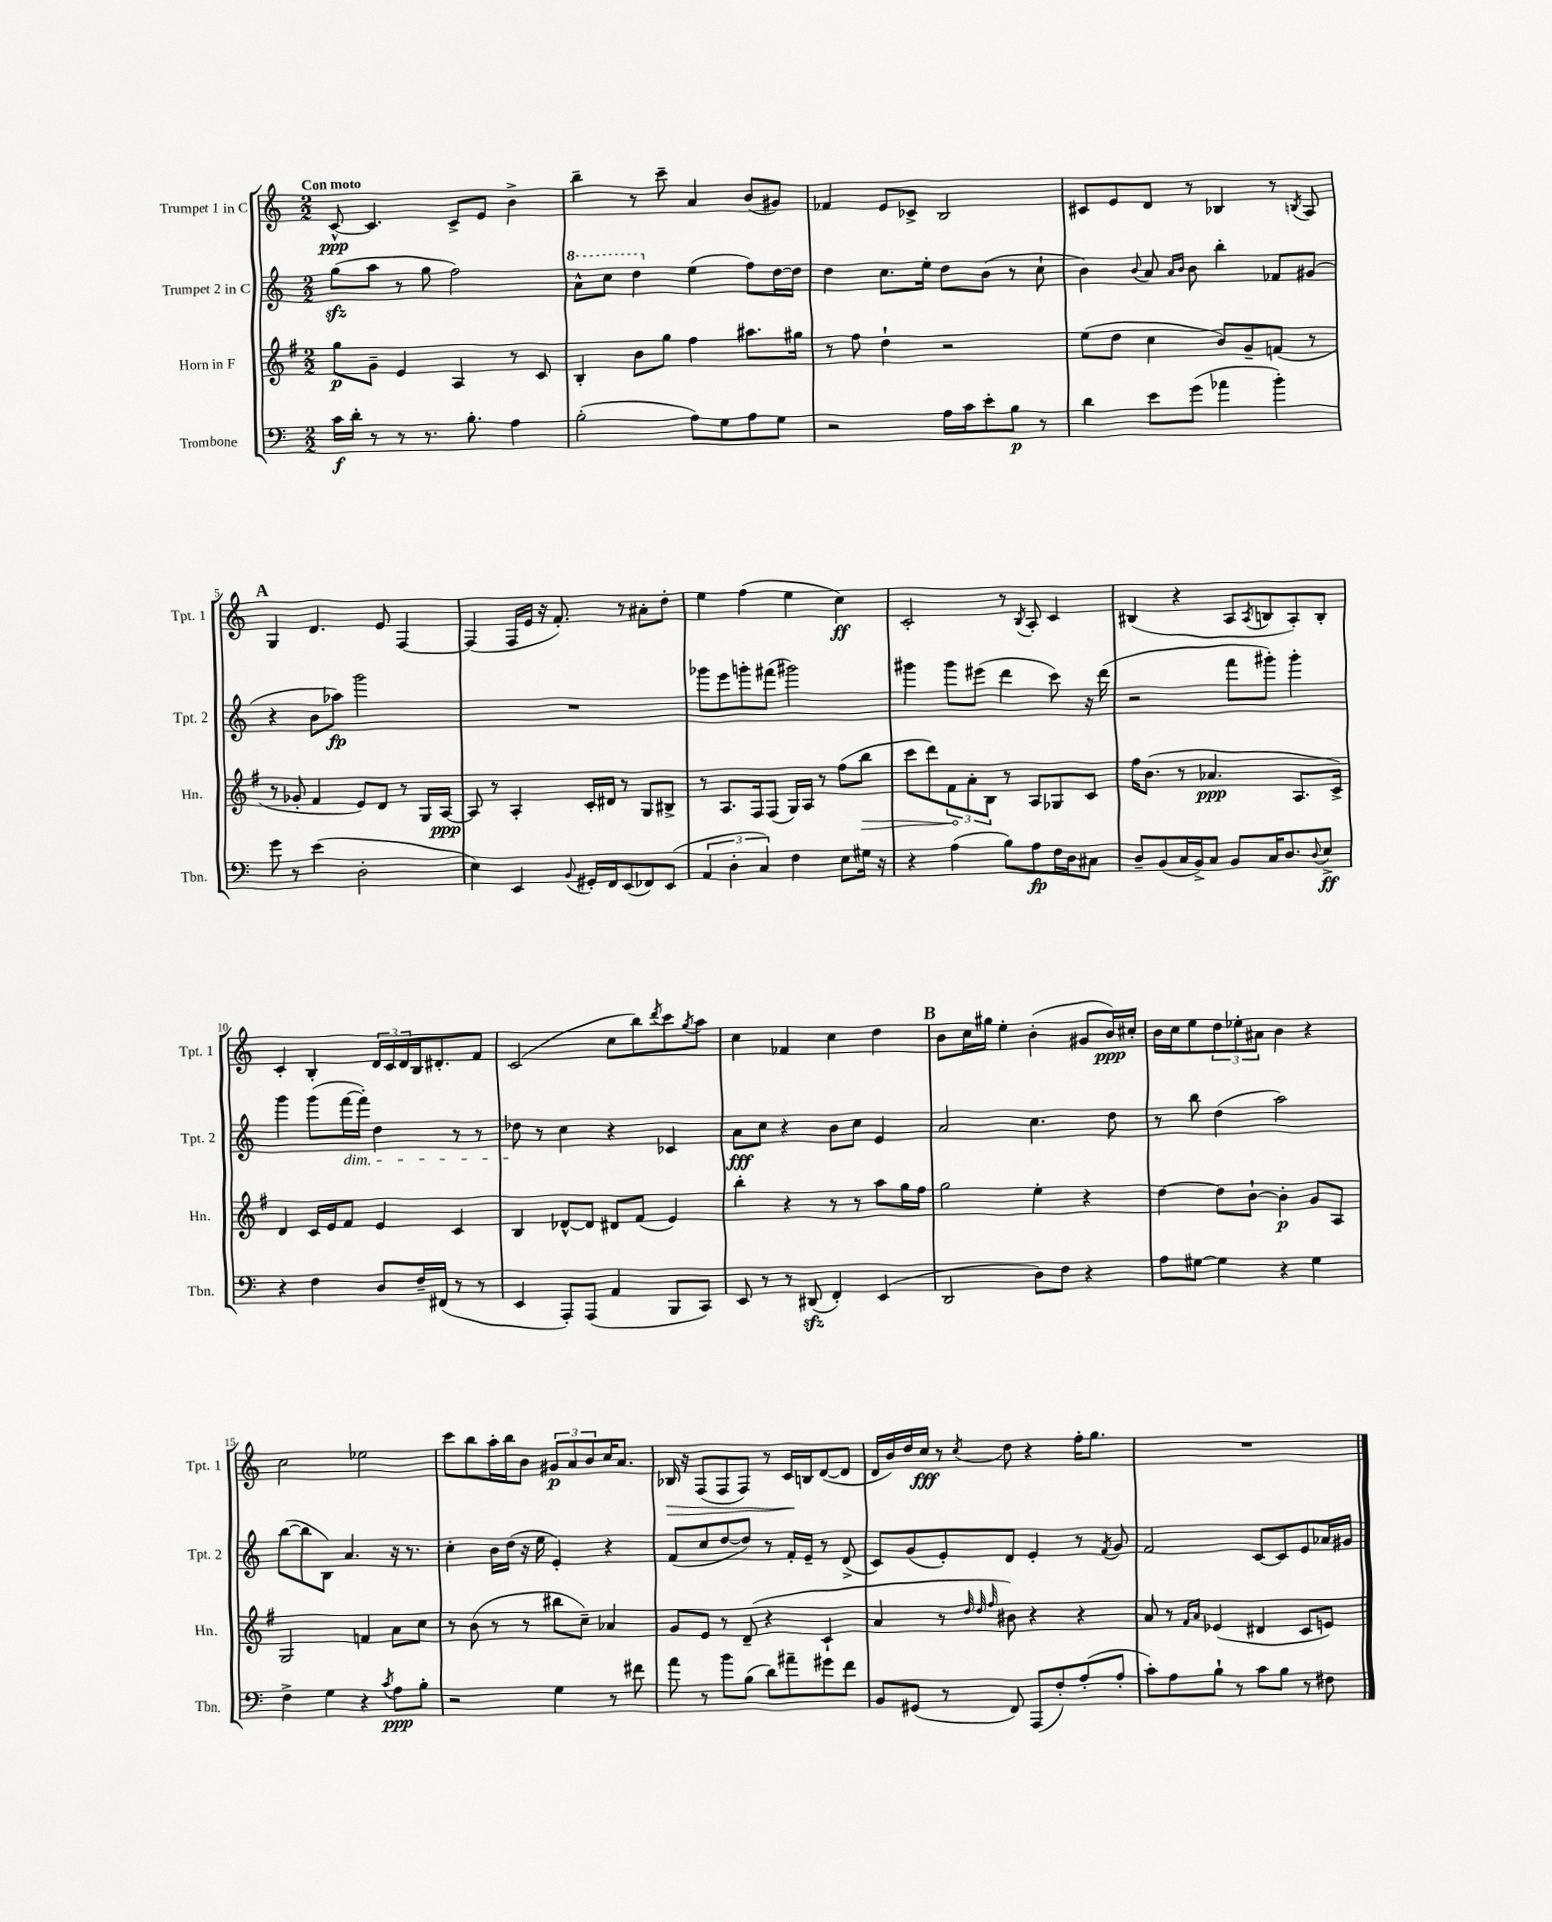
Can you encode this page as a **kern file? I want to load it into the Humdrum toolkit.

**kern	**kern	**kern	**kern
*staff4	*staff3	*staff2	*staff1
*clefF4	*clefG2	*clefG2	*clefG2
*k[]	*k[f#]	*k[]	*k[]
*M2/2	*M2/2	*M2/2	*M2/2
16c	8gg	(8gg	[8c^^
16d'	.	.	.
8r	8g~	8aa	4.c]
8r	4e	8r	.
8.r	.	8gg	.
.	4A	2ff)	8c^
8.B'	.	.	.
.	.	.	8e
4A	8r	.	4b^
.	8c	.	.
=	=	=	=
(2B'	4B'	8aa^^	4bb~
.	.	8ccc	.
.	8b	4ddd	8r
.	8gg	.	8ccc~
8A)	4ff#	(4ee	4a
8G	.	.	.
8A	8.aa#	8ff)	(8b
8G	.	[16dd	8g#)
.	16gg#	16dd]	.
=	=	=	=
2r	8r	4dd	4f-
.	8ff#	.	.
.	4dd`	8.cc	8e
.	.	.	8c-^
.	.	16ee'	.
16A	2r	8dd	2B
16c	.	.	.
8e'	.	(8b	.
8B	.	8r	.
8r	.	8cc`	.
=	=	=	=
4d	(8ee	4b)	8c#
.	8dd	.	8e
.	.	8qqb	.
8e	4cc	8a	8d
.	.	16qqa	.
.	.	16qqb	.
(8g	.	8b	8r
4a-	8b)	4bb'	4B-
.	8g~	.	.
4b')	(8f	8f-	8r
.	.	.	8qB
.	8r	(8g#	8A
=	=	=	=
8g	8r	4r	4G
8r	8g-'	.	.
(4e	4f#	8b	4.d
.	.	8aa-)	.
2D'	8e)	2ggg	.
.	8d	.	8e
.	8r	.	[4F
.	16G	.	.
.	[16A	.	.
=	=	=	=
4E)	8A]	1r	(4F]
.	8r	.	.
4EE	4A'	.	16F
.	.	.	16e
.	.	.	16r
.	.	.	8.f')
8qqBB	.	.	.
16GG#'	16c'	.	.
16FF	16d#	.	.
(8EE	8r	.	8r
8FF-)	8G	.	8a#'
(8EE	8B#^	.	8dd'
=	=	=	=
6AA	8r	8ggg-	4ee
.	8.A	8eee	.
6D'	.	.	.
.	.	8ggg'	(4ff
.	16F#	.	.
6C)	.	.	.
.	(8F#	(8fff#	.
4F	16G)	2ggg#)	4ee
.	16A	.	.
.	8r	.	.
8E	(8ff#	.	4cc)
16G#	8bb	.	.
16r	.	.	.
=	=	=	=
4r	8ccc	4ggg#	2c'
.	8ddd)	.	.
(4A	12f#	8ggg#	.
.	12a'	.	.
.	.	(8eee#	.
.	12B	.	.
8B)	8r	4ddd	8r
.	.	.	8qB
8A	8A	.	8A'
16F	8G-	8ccc)	4c
16D	.	.	.
8C#	8c	16r	.
.	.	(16ddd	.
=	=	=	=
8D~	16ff#	2r	(4B#
.	(8.b	.	.
(8BB	.	.	.
16C	8r	.	4r
16BB^)	.	.	.
8C	4.a-	.	.
8BB	.	8fff	8A
.	.	.	8qA
16C	.	8ggg#')	8B
8.D	.	.	.
.	8.A	4ggg#'	8A')
8qqD	.	.	.
8E^	.	.	8B'
.	16c^)	.	.
=	=	=	=
4r	4d	4ggg	4c'
4F	16c	(8ggg	4B'
.	16e	.	.
.	8f#	[16fff	.
.	.	16fff'])	.
8D	4e	4dd	24d
.	.	.	24c
.	.	.	24d
16F~	.	.	16B
(16FF#	.	.	8.d#'
8r	4c	8r	.
8r	.	8r	8f
=	=	=	=
4EE	4B	8dd-	(2c
.	.	8r	.
8AAA')	[8d-^^	4cc	.
(8AAA	8d-]	.	.
4AA	8d#	4r	8cc
.	(8f#	.	8bb)
.	.	.	8qddd
8BBB	4e)	4c-	8ccc
.	.	.	8qgg
8CC)	.	.	8aa
=	=	=	=
8EE	4bb'	8a	4cc
8r	.	8cc	.
8r	4r	4r	4f-
(8DD#	.	.	.
4FF')	8r	8b	4cc
.	8r	8cc	.
(4EE	8aa	4e	4dd
.	16gg	.	.
.	16ff#	.	.
=	=	=	=
2DD	2gg	2a	8b
.	.	.	16cc
.	.	.	16gg#
.	.	.	4ee'
8D)	4ee'	4.cc	(4b'
8F	.	.	.
4r	4r	.	8g#
.	.	8dd	16b)
.	.	.	16cc#'
=	=	=	=
8A	[4dd	8r	16b
.	.	.	16cc
[8G#	.	8bb	8ee
4G#]	8dd]	(4dd	12dd
.	.	.	12ee-'
.	[8b`	.	.
.	.	.	12a#
4r	4b']	2aa)	4b
4G#	8g	.	4r
.	8A	.	.
=	=	=	=
4F^	2G	([8bb	2cc
.	.	8bb]	.
4G	.	8B)	.
.	.	4.a	.
4r	4f	.	2ee-
8qc	.	.	.
8A	8a	16r	.
.	.	8.r	.
8B'	8cc	.	.
=	=	=	=
2r	8r	4cc'	8ccc
.	(8b	.	8bb
.	8r	16b	16aa'
.	.	(16dd	16bb
.	8r	16r	8b
.	.	16ee	.
4G	8bb#	4e')	12g#
.	.	.	12a
.	8cc~)	.	.
.	.	.	12b
8r	4a-	4r	16cc
.	.	.	8.a
8f#	.	.	.
=	=	=	=
8a	8g	(8f	16B-
.	.	.	16r
8r	8e	8cc	(8F
8b	8r	[8dd	8F
(8B	(8d~	8dd])	8F)
8d)	4r	8r	8r
8a#~	.	16f'	16c
.	.	16e~	16B
8g#	4c`	8r	([8d
8f	.	(8d^	8d]
=	=	=	=
8BB	4a	8c)	16d
.	.	.	16b)
(8GG#	.	(8g	16dd
.	.	.	16cc
8r	8r	8e')	8r
.	32qqdd	.	.
.	32qqdd	.	.
.	32qqff#	.	8qcc
8FF)	8b#)	8d	8dd
(8AAA	4r	4e'	4r
8F')	.	.	.
(8A'	4r	8r	16ff'
.	.	.	8.gg
.	.	8qf	.
8A'	.	8g	.
=	=	=	=
8c')	8a	2f	1r
8A	8r	.	.
.	16qqf#	.	.
.	16qqa	.	.
8B`	(4e-	.	.
8r	.	.	.
8c	4d#	[8c	.
8B	.	8c]	.
8r	8c	8e	.
8F#	8e)	16a-	.
.	.	16g#	.
==	==	==	==
*-	*-	*-	*-
